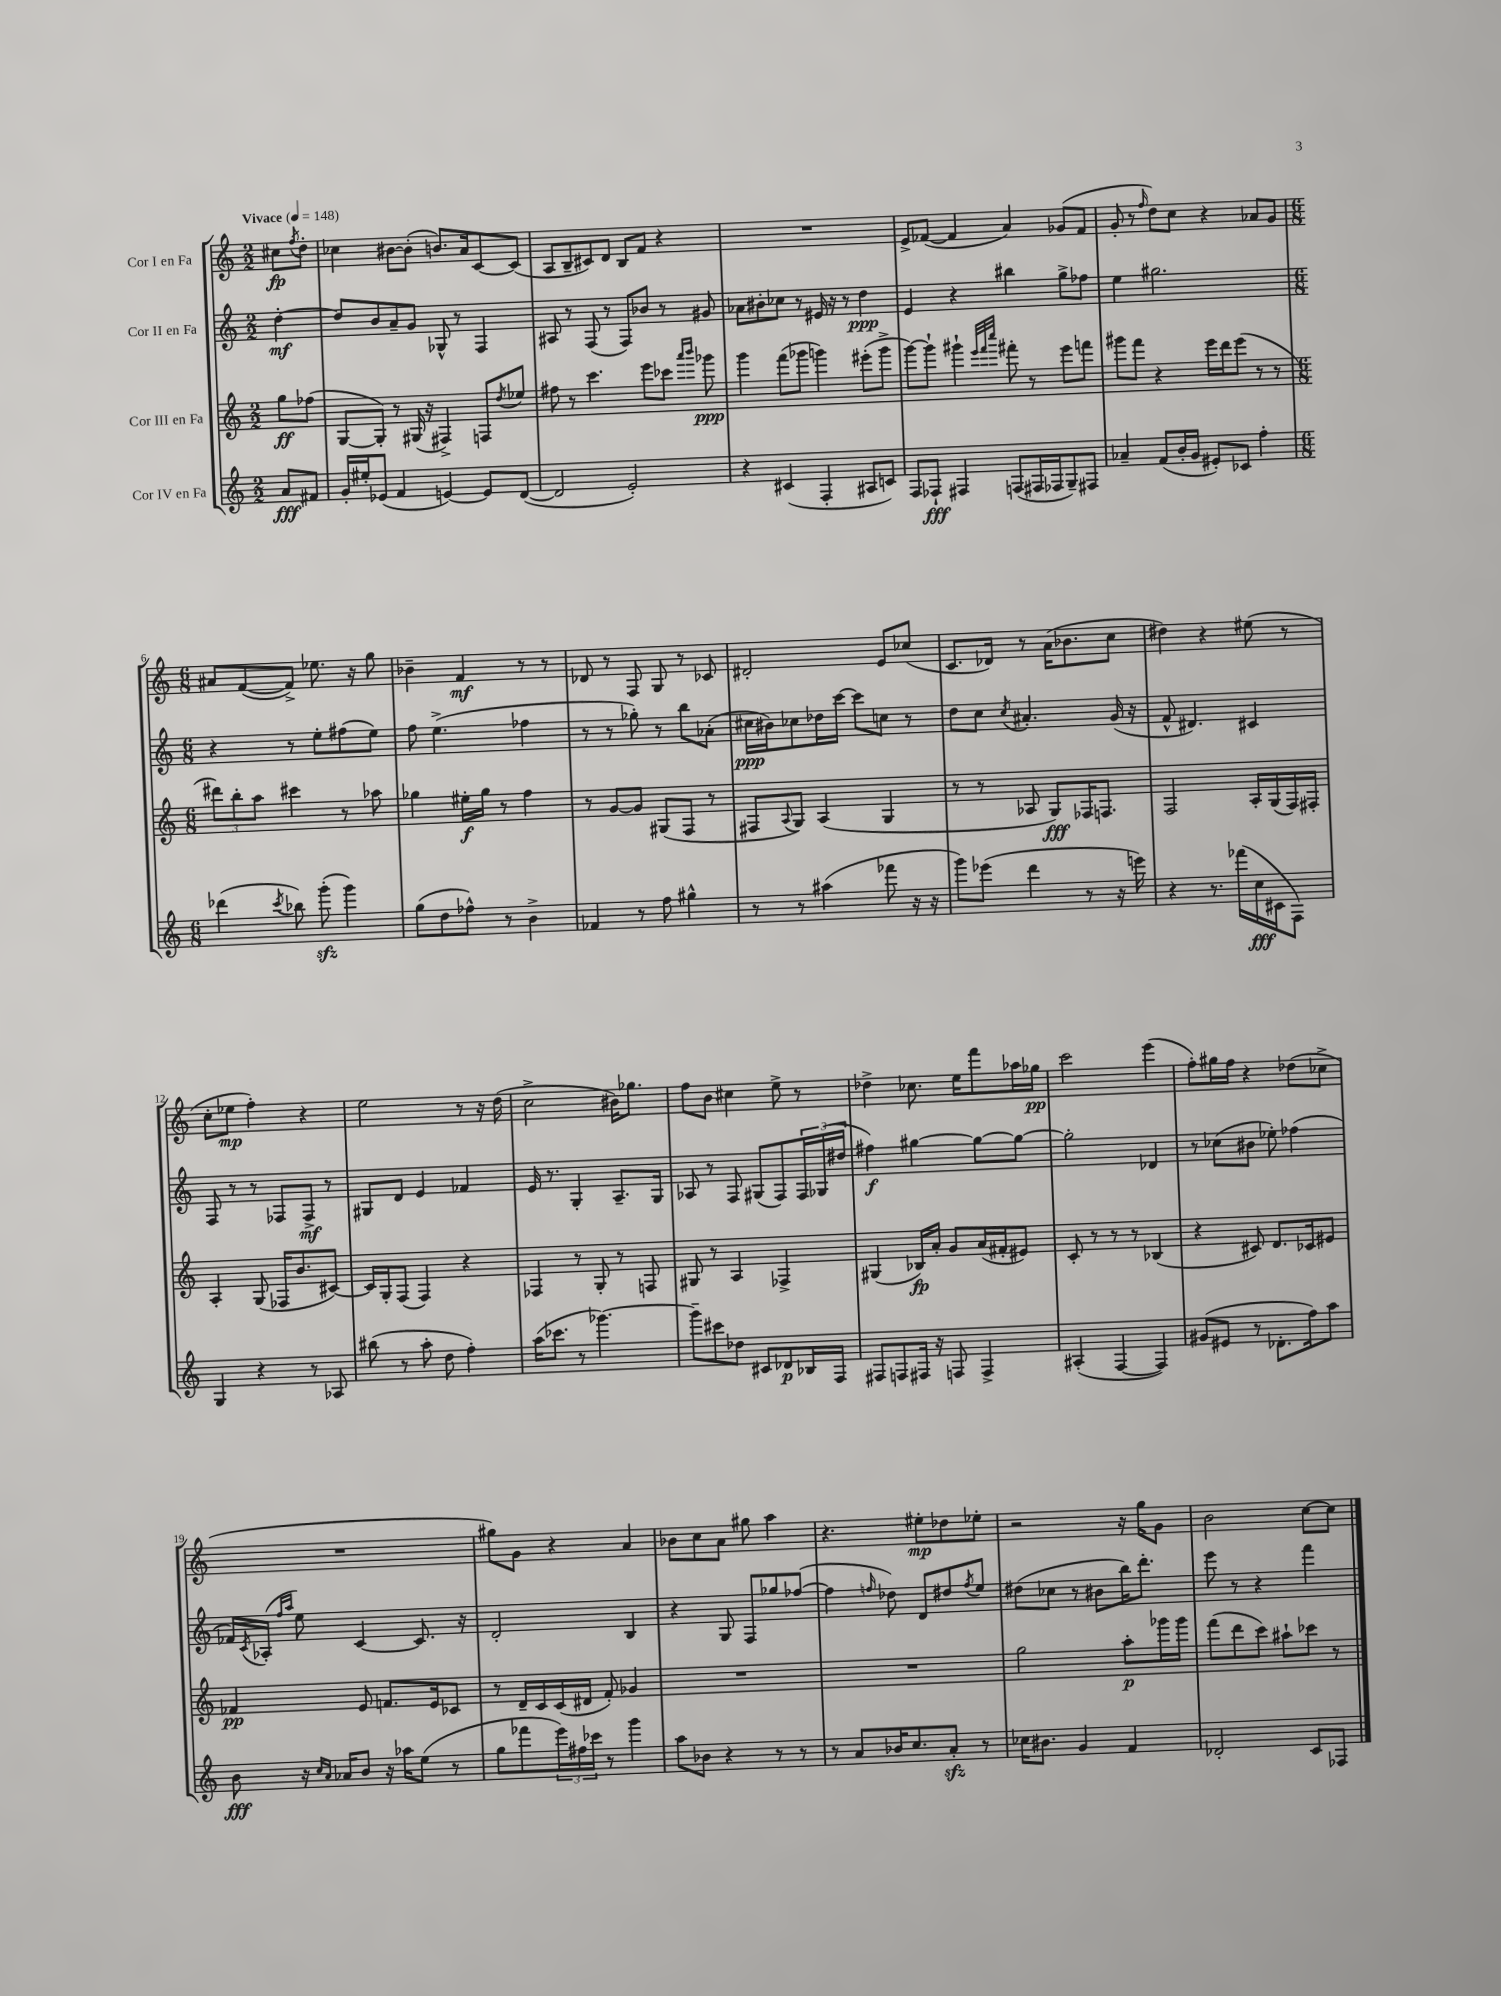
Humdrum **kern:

**kern	**dynam	**kern	**dynam	**kern	**dynam	**kern	**dynam
*part4	*part4	*part3	*part3	*part2	*part2	*part1	*part1
*staff4	*staff4	*staff3	*staff3	*staff2	*staff2	*staff1	*staff1
*I"Cor IV en Fa	*	*I"Cor III en Fa	*	*I"Cor II en Fa	*	*I"Cor I en Fa	*
*clefG2	*	*clefG2	*	*clefG2	*	*clefG2	*
*k[]	*	*k[]	*	*k[]	*	*k[]	*
*M2/2	*	*M2/2	*	*M2/2	*	*M2/2	*
*MM148	*	*MM148	*	*MM148	*	*MM148	*
=	=	=	=	=	=	=	=
!	!	!	!	!	!	!LO:TX:a:B:t=Vivace	!
8a/L	fff	8gg\L	ff	[4dd'\	mf	8cc#X\L	fp
.	.	.	.	.	.	8qff/	.
8f#X/J	.	(8ff-X\J	.	.	.	8dd'\J	.
=1	=1	=1	=1	=1	=1	=1	=1
16g'/LL	.	[8G/L	.	8dd/L]	.	4cc-X\	.
16ee#X'/J	.	.	.	.	.	.	.
(8e-X/J	.	8G'/J])	.	8b/	.	.	.
4f/	.	8r	.	8a~/	.	[8b#X\L	.
.	.	(16G#X/	.	8g/J	.	(8b#'\J]	.
.	.	16r	.	.	.	.	.
[4en/)	.	4F#X^/)	.	8G-X^^/	.	8.bn/L)	.
.	.	.	.	8r	.	.	.
.	.	.	.	.	.	16a/k	.
8e/L]	.	8Fn/L	.	4F/	.	[8c/	.
.	.	8qdd/	.	.	.	.	.
([8d/J	.	8ee-X/J	.	.	.	(8c/J]	.
=2	=2	=2	=2	=2	=2	=2	=2
2d/]	.	8ff#X\	.	8A#X/	.	8A/L	.
.	.	8r	.	8r	.	8B~/	.
.	.	4.ccc\	.	(8F/	.	8c#X/)	.
.	.	.	.	8r	.	8d/J	.
2e'/)	.	.	.	8F/L)	.	8B/L	.
.	.	8eee\L	.	8b-X/J	.	8f/J	.
.	.	8ccc-X\J	.	8r	.	4r	.
.	.	16qqaaa/LL	.	.	.	.	.
.	.	16qqbbb/JJ	.	.	.	.	.
.	.	8ggg-X\	ppp	8g#X/	.	.	.
=3	=3	=3	=3	=3	=3	=3	=3
4r	.	4ggg\	.	8a-X\L	.	1r	.
.	.	.	.	8b#X'\	.	.	.
(4c#X/	.	(8fff\L	.	8cc-X\J	.	.	.
.	.	8ggg-X\J	.	8r	.	.	.
4F'/	.	4gggn\)	.	16e#X/	.	.	.
.	.	.	.	16r	.	.	.
.	.	.	.	8r	.	.	.
8A#X/L	.	(8eee#X'\L	.	4dd\	ppp	.	.
8cn/J)	.	8ggg^\J	.	.	.	.	.
=4	=4	=4	=4	=4	=4	=4	=4
8F/L	.	[8ggg\L)	.	4e/	.	8e^/L	.
8F-X`/J	fff	8ggg`\J]	.	.	.	([8f-X/J	.
4F#X/	.	4ggg#X`\	.	4r	.	4f-/]	.
.	.	32qqeee/LLL	.	.	.	.	.
.	.	32qqfff/	.	.	.	.	.
.	.	32qqcccc/JJJ	.	.	.	.	.
(8Fn/L	.	8fff#X'\	.	4bb#X\	.	4a/)	.
16F#X/L	.	8r	.	.	.	.	.
16F-X/J	.	.	.	.	.	.	.
8G~/)	.	8eee\L	.	8gg^\L	.	(8g-X/L	.
8F#X/J	.	8fffn\J	.	8ff-X\J	.	8f-/J	.
=5	=5	=5	=5	=5	=5	=5	=5
4a-X~/	.	8ggg#X\L	.	4ee\	.	8g'/	.
.	.	8fff\J	.	.	.	8r	.
.	.	.	.	.	.	16qqff/	.
(8f/L	.	4r	.	2.gg#X\	.	8dd\L)	.
16b'/L	.	.	.	.	.	8cc\J	.
16g/JJ	.	.	.	.	.	.	.
8e#X'/L)	.	16eee\LL	.	.	.	4r	.
.	.	16ddd\J	.	.	.	.	.
8c-X/J	.	(8eee\J	.	.	.	.	.
4ff'\	.	8r	.	.	.	8a-X/L	.
.	.	8r	.	.	.	8g/J	.
!!LO:LB:g=z
=6	=6	=6	=6	=6	=6	=6	=6
*M6/8	*	*M6/8	*	*M6/8	*	*M6/8	*
(4ddd-X\	.	12ddd#X\L)	.	4r	.	8a#X/L	.
.	.	12bb'\	.	.	.	.	.
.	.	.	.	.	.	([8f/	.
.	.	12aa\J	.	.	.	.	.
8qccc/	.	.	.	.	.	.	.
8bb-X\)	.	4ccc#X\	.	8r	.	8f^/J])	.
(8gggzz'\	.	.	.	8ee'\L	.	8.ee-X\	.
4ggg\)	.	8r	.	(8ff#X\	.	.	.
.	.	.	.	.	.	16r	.
.	.	8aa-X\	.	8ee\J)	.	8gg\	.
=7	=7	=7	=7	=7	=7	=7	=7
(8gg\L	.	4gg-X\	.	8ff\	.	4b-X~\	.
8dd\	.	.	.	(4.ee^\	.	.	.
8ff-X^^\J)	.	16ee#X'\LL	f	.	.	4f/	mf
.	.	16gg-\JJ	.	.	.	.	.
8r	.	8r	.	.	.	.	.
4b^\	.	4ff\	.	4ff-X\	.	8r	.
.	.	.	.	.	.	8r	.
=8	=8	=8	=8	=8	=8	=8	=8
4f-X/	.	8r	.	8r	.	8d-X/	.
.	.	[8g/L	.	8r	.	8r	.
8r	.	8g/J]	.	8gg-X'\)	.	8F/	.
8ff\	.	(8G#X/L	.	8r	.	8G/	.
4gg#X^^\	.	8F/J	.	8bb\L	.	8r	.
.	.	8r	.	(8a-X'\J	.	8c-X/	.
=9	=9	=9	=9	=9	=9	=9	=9
8r	.	8F#X/L	.	16cc#X\LL	ppp	2d#X'/	.
.	.	.	.	16b#X\J)	.	.	.
.	.	8qqA/	.	.	.	.	.
8r	.	8G/J)	.	8cc-X\	.	.	.
(4aa#X\	.	(4A/	.	16dd-X\L	.	.	.
.	.	.	.	[16ccc\JJ	.	.	.
.	.	.	.	8ccc\L]	.	.	.
8fff-X\	.	4G/	.	8ccn\J	.	8e/L	.
16r	.	.	.	8r	.	(8cc-X/J	.
16r	.	.	.	.	.	.	.
=10	=10	=10	=10	=10	=10	=10	=10
8ggg\L)	.	8r	.	8dd\L	.	8.c/L	.
(8eee-X\J	.	8r	.	8cc\J	.	.	.
.	.	.	.	.	.	16d-X/Jk)	.
.	.	.	.	8qcc/	.	.	.
4ddd\	.	8A-X/	.	4.a#X'/	.	8r	.
.	.	8G/L)	fff	.	.	(16a\KL	.
.	.	.	.	.	.	8.b-X\	.
8r	.	16F-X/K	.	.	.	.	.
.	.	8.Fn/J	.	.	.	.	.
16r	.	.	.	(16g/	.	8cc\J	.
16eeen\)	.	.	.	16r	.	.	.
=11	=11	=11	=11	=11	=11	=11	=11
4r	.	2F/	.	8f^^/	.	4dd#X\)	.
.	.	.	.	4.d#X/)	.	.	.
8.r	.	.	.	.	.	4r	.
(16fff-X\LL	.	.	.	.	.	.	.
16cc\	fff	16A'/LL	.	4c#X/	.	(8ee#X\	.
16c#X\J	.	(16G/	.	.	.	.	.
8F\J)	.	16F/)	.	.	.	8r	.
.	.	16F#X'/JJ	.	.	.	.	.
!!LO:LB:g=z
=12	=12	=12	=12	=12	=12	=12	=12
4G/	.	4A'/	.	8F/	.	8cc'\L	.
.	.	.	.	8r	.	8ee-X\J	mp
4r	.	(8G/	.	8r	.	4ff'\)	.
.	.	16F-X/KL	.	8F-X/L	.	.	.
.	.	8.b/	.	.	.	.	.
8r	.	.	.	8F-^/J	mf	4r	.
8A-X/	.	[8c#X/J)	.	8r	.	.	.
=13	=13	=13	=13	=13	=13	=13	=13
(8bb#X\	.	16c#/LL]	.	8G#X/L	.	2ee\	.
.	.	16G'/J	.	.	.	.	.
8r	.	(8F/J	.	8d/J	.	.	.
8aa'\	.	4F/)	.	4e/	.	.	.
8dd\	.	.	.	.	.	.	.
4ff'\)	.	4r	.	4f-X/	.	8r	.
.	.	.	.	.	.	16r	.
.	.	.	.	.	.	(16dd\	.
=14	=14	=14	=14	=14	=14	=14	=14
(16aa\KL	.	4F-X/	.	16e/	.	2cc^\	.
8.ccc-X\J	.	.	.	8.r	.	.	.
8r	.	8r	.	4G'/	.	.	.
[4.ggg-X\)	.	8G'/	.	.	.	.	.
.	.	8r	.	8.A~/L	.	16b#X\KL)	.
.	.	.	.	.	.	8.gg-X\J	.
.	.	8Fn/	.	.	.	.	.
.	.	.	.	16G/Jk	.	.	.
=15	=15	=15	=15	=15	=15	=15	=15
8ggg-~\L]	.	8G#X/	.	8A-X/	.	8ff\L	.
8ccc#X\	.	8r	.	8r	.	8b\J	.
8dd-X\J	.	4A/	.	8F/	.	4cc#X\	.
8c#X/L	.	.	.	(8G#X/L	.	.	.
8d-X/	p	4F-X^/	.	8F/)	.	8ee^\	.
16B-X/L	.	.	.	24F/L	.	8r	.
.	.	.	.	(24G-X/	.	.	.
16F/JJ	.	.	.	.	.	.	.
.	.	.	.	24dd#X/JJ	.	.	.
=16	=16	=16	=16	=16	=16	=16	=16
8F#X/L	.	(4G#X/	.	4ff#X\)	f	4dd-X^\	.
8Fn/	.	.	.	.	.	.	.
16F#X/Jk	.	16B-X/LL)	fp	[4gg#X\	.	8.cc-X\	.
16r	.	16a'/JJ	.	.	.	.	.
8Fn/	.	8g/L	.	.	.	.	.
.	.	.	.	.	.	16ee\KL	.
4F^/	.	(16a/L	.	8gg#\L_	.	8fff\	.
.	.	16f#X'/J	.	.	.	.	.
.	.	8e#X/J)	.	8gg#\J_	.	16aa-X\L	.
.	.	.	.	.	.	16gg-X\JJ	pp
=17	=17	=17	=17	=17	=17	=17	=17
(4A#X'/	.	8c'/	.	2gg#'\]	.	2ccc\	.
.	.	8r	.	.	.	.	.
[4F/	.	8r	.	.	.	.	.
.	.	8r	.	.	.	.	.
4F/])	.	(4B-X/	.	4d-X/	.	(4eee\	.
=18	=18	=18	=18	=18	=18	=18	=18
(8g#X/L	.	4r	.	8r	.	8ff'\L)	.
8e#X/J	.	.	.	(8cc-X\L	.	16gg#X\L	.
.	.	.	.	.	.	16ff\JJ	.
8r	.	8c#X/)	.	8b#X\J	.	4r	.
8.d-X'\L	.	8.d/L	.	8ee-X'\)	.	.	.
.	.	.	.	(4ff-X\	.	(8dd-X\L	.
16ff\k)	.	16c-X/k	.	.	.	.	.
8aa\J	.	8e#X/J	.	.	.	8cc-X^\J	.
!!LO:LB:g=z
=19	=19	=19	=19	=19	=19	=19	=19
8b\	fff	4f-X/	pp	16f-X/LL)	.	2.r	.
.	.	.	.	8qc/	.	.	.
.	.	.	.	(16A-X'/JJ	.	.	.
.	.	.	.	16qqff/LL	.	.	.
.	.	.	.	16qqaa/JJ	.	.	.
16r	.	.	.	8ee\)	.	.	.
16qqcc/LL	.	.	.	.	.	.	.
16qqa/JJ	.	.	.	.	.	.	.
16a-X/KL	.	.	.	.	.	.	.
8b/J	.	8e/	.	[4c/	.	.	.
16r	.	8.fn/L	.	.	.	.	.
16aa-X\KL	.	.	.	.	.	.	.
(8ee\J	.	.	.	8.c/]	.	.	.
.	.	16e/k	.	.	.	.	.
8r	.	8c-X/J	.	.	.	.	.
.	.	.	.	16r	.	.	.
=20	=20	=20	=20	=20	=20	=20	=20
8gg\L	.	8r	.	2d'/	.	8gg#X\L)	.
8fff-X\	.	16d~/LL	.	.	.	8g\J	.
.	.	16c/	.	.	.	.	.
24eee\L)	.	(16c/	.	.	.	4r	.
24ff#X\	.	.	.	.	.	.	.
.	.	16d#X/JJ	.	.	.	.	.
24ccc-X\JJ	.	.	.	.	.	.	.
8r	.	8f'/)	.	.	.	.	.
4ggg\	.	4g-X/	.	4B/	.	4a/	.
=21	=21	=21	=21	=21	=21	=21	=21
8aa\L	.	2.r	.	4r	.	8b-X\L	.
8b-X\J	.	.	.	.	.	8cc\	.
4r	.	.	.	8G/	.	8a\J	.
.	.	.	.	8F/L	.	8gg#X\	.
8r	.	.	.	8gg-X/	.	4aa\	.
8r	.	.	.	([8ff-X/J	.	.	.
=22	=22	=22	=22	=22	=22	=22	=22
8r	.	2.r	.	4ff-\]	.	4.r	.
8a/L	.	.	.	.	.	.	.
.	.	.	.	16qqffn/	.	.	.
16b-X/K	.	.	.	8dd-X\)	.	.	.
8.cc/	.	.	.	.	.	.	.
.	.	.	.	8d/L	.	8ee#X'\L	mp
8azz'/J	.	.	.	8dd#X/	.	8dd-X\	.
.	.	.	.	8qff/	.	.	.
8r	.	.	.	8ee/J	.	8ee-X'\J	.
=23	=23	=23	=23	=23	=23	=23	=23
16cc-X\KL	.	2gg\	.	(8dd#X\L	.	2r	.
8.b#X\J	.	.	.	.	.	.	.
.	.	.	.	8cc-X\J	.	.	.
4g/	.	.	.	8r	.	.	.
.	.	.	.	8b#X\L	.	.	.
4f/	.	8aa'\L	p	16bb\K)	.	16r	.
.	.	.	.	8.ddd'\J	.	16gg\KL	.
.	.	16ggg-X\L	.	.	.	8g\J	.
.	.	16ggg-\JJ	.	.	.	.	.
=24	=24	=24	=24	=24	=24	=24	=24
2d-X'/	.	(8fff\L	.	8eee\	.	2b\	.
.	.	8ddd\	.	8r	.	.	.
.	.	8ccc\J)	.	4r	.	.	.
.	.	8aa#X`\L	.	.	.	.	.
8c/L	.	8ccc-X\J	.	4fff\	.	[8cc\L	.
8F-X/J	.	8r	.	.	.	8cc\J]	.
==	==	==	==	==	==	==	==
*-	*-	*-	*-	*-	*-	*-	*-
